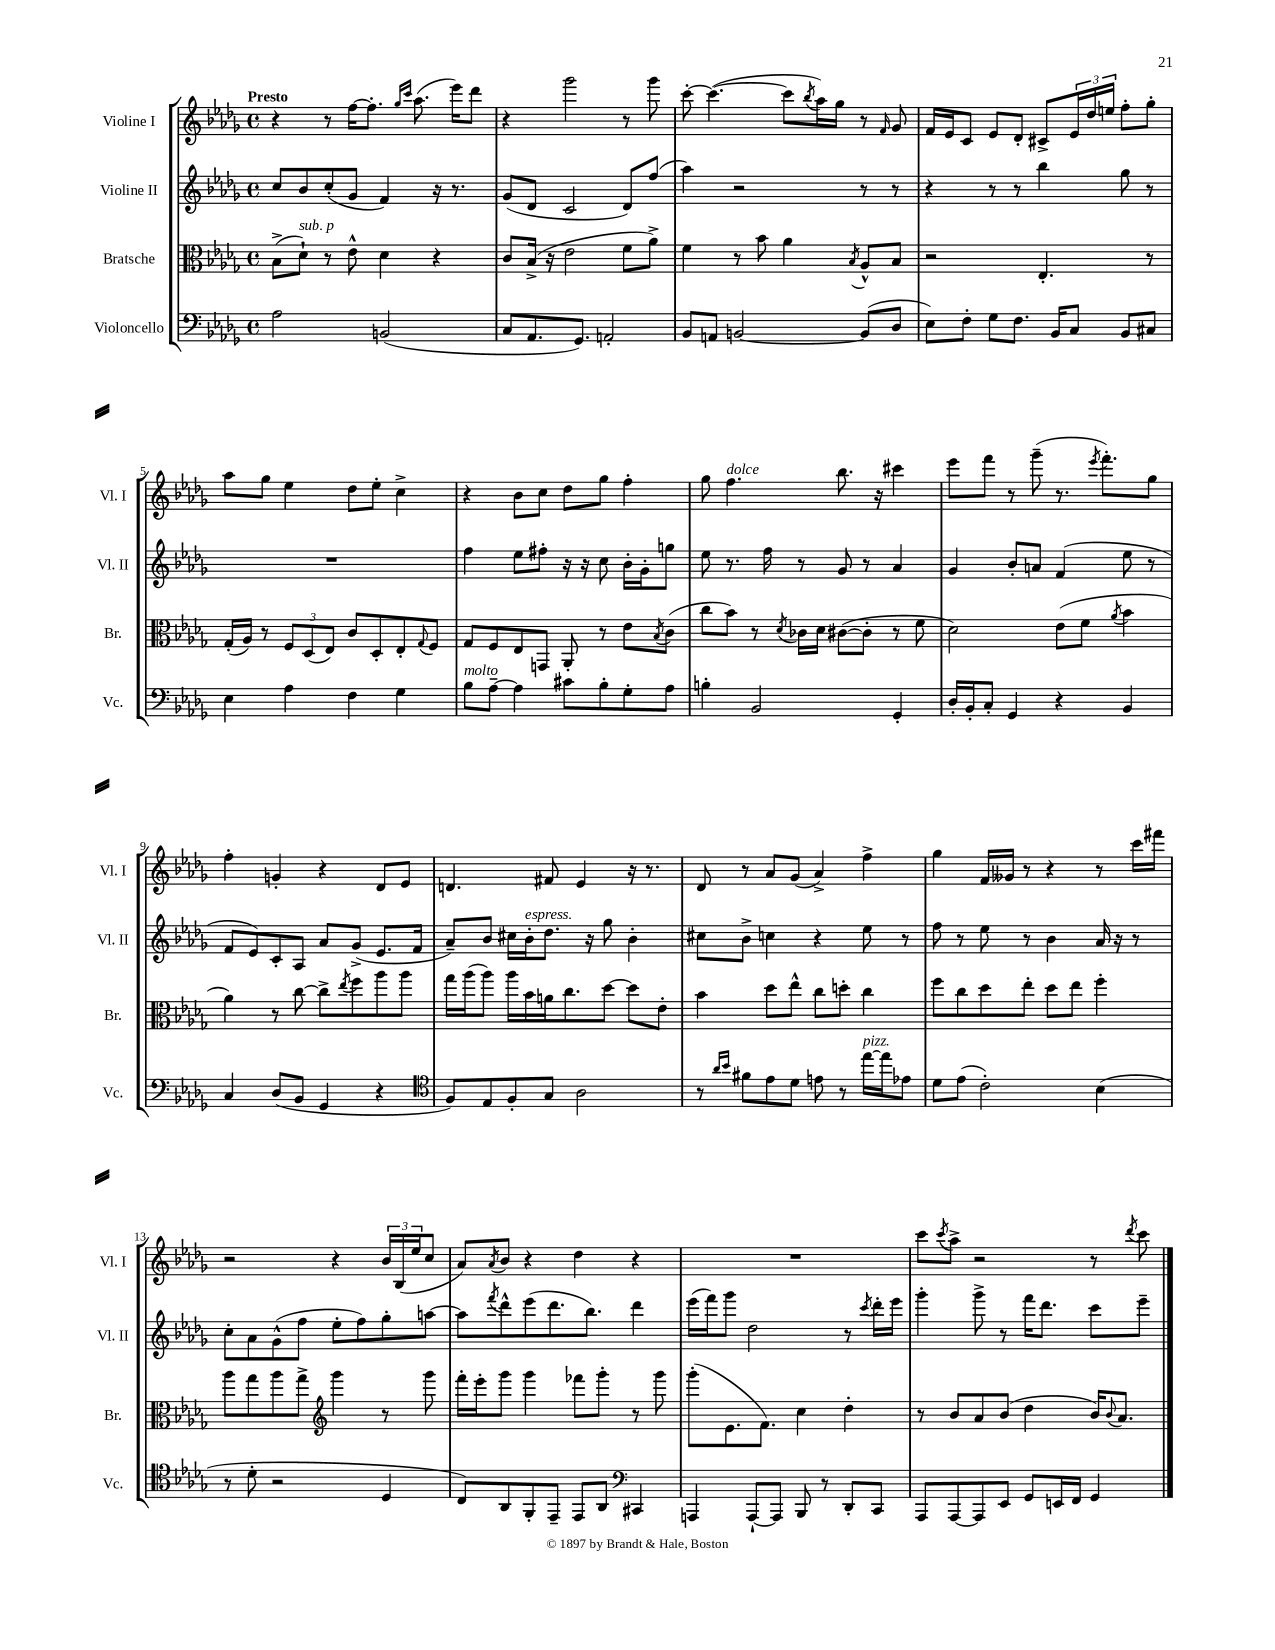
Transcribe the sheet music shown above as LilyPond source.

<<
\new StaffGroup <<
\new Staff = "s0" \with { instrumentName = "Violine I" shortInstrumentName = "Vl. I" } {
    \clef treble \key des \major \defaultTimeSignature \time 4/4 \tempo "Presto"
    r4 r8 f''16~ f''8.-. \grace { ges''16 c'''16 } aes''8.( ees'''16) des'''8 |
    r4 ges'''2 r8 ges'''8 |
    c'''8~-. c'''4.~( c'''8 \acciaccatura { bes''8 } aes''16) ges''16 r8 \grace { f'16 } ges'8 |
    f'16 ees'16 c'8 ees'8 des'8-. cis'8-> \tuplet 3/2 { ees'16 des''16 e''16 } f''8-. ges''8-. |
    aes''8 ges''8 ees''4 des''8 ees''8-. c''4-> |
    r4 bes'8 c''8 des''8 ges''8 f''4-. |
    ges''8 f''4.^\markup { \italic "dolce" } bes''8. r16 cis'''4 |
    ees'''8 f'''8 r8 ges'''8--( r8. \acciaccatura { ees'''8 } f'''8.-.) ges''8 |
    f''4-. g'4-. r4 des'8 ees'8 |
    d'4. fis'8 ees'4 r16 r8. |
    des'8 r8 aes'8 ges'8( aes'4->) f''4-> |
    ges''4 f'16 geses'16 r8 r4 r8 c'''16 fis'''16 |
    r2 r4 \tuplet 3/2 { bes'16 bes16( ees''16 } c''8 |
    aes'8) \acciaccatura { aes'8 } bes'8 r4 des''4 r4 |
    R1 |
    c'''8 \acciaccatura { c'''8 } aes''8-> r2 r8 \acciaccatura { des'''8 } c'''8 \bar "|." |
}
\new Staff = "s1" \with { instrumentName = "Violine II" shortInstrumentName = "Vl. II" } {
    \clef treble \key des \major \defaultTimeSignature \time 4/4
    c''8 bes'8 c''8-.( ges'8 f'4) r16 r8. |
    ges'8( des'8 c'2 des'8) f''8( |
    aes''4) r2 r8 r8 |
    r4 r8 r8 bes''4 ges''8 r8 |
    R1 |
    f''4 ees''8 fis''8-. r16 r16 c''8 bes'16-. ges'16-. g''8 |
    ees''8 r8. f''16 r8 ges'8 r8 aes'4 |
    ges'4 bes'8-. a'8 f'4( ees''8 r8 |
    f'8 ees'8) c'8-. aes8 aes'8 ges'8->( ees'8. f'16 |
    aes'8--) bes'8 cis''16 bes'16-.^\markup { \italic "espress." } des''8. r16 ges''8 bes'4-. |
    cis''8 bes'8-> c''4 r4 ees''8 r8 |
    f''8 r8 ees''8 r8 bes'4 aes'16 r16 r8 |
    c''8-. aes'8 ges'8-^( f''8 ees''8-. f''8) ges''8-. a''8~ |
    a''8 \acciaccatura { f'''8 } des'''8-^ ees'''8( des'''8. bes''8.) des'''4 |
    ees'''16( f'''16) ges'''8 des''2 r8 \acciaccatura { c'''8 } des'''16-. ees'''16 |
    ges'''4-. ges'''8-> r8 f'''16 des'''8. c'''8 ees'''8-- \bar "|." |
}
\new Staff = "s2" \with { instrumentName = "Bratsche" shortInstrumentName = "Br." } {
    \clef alto \key des \major \defaultTimeSignature \time 4/4
    bes8->( des'8-!^\markup { \italic "sub. p" }) r8 ees'8-^ des'4 r4 |
    c'8 bes16->( r16 ees'2 f'8 aes'8->) |
    f'4 r8 bes'8 aes'4 \acciaccatura { bes8 } aes8-^ bes8 |
    r2 ees4.-. r8 |
    ges16-.( aes16) r8 \tuplet 3/2 { f8 des8( ees8) } c'8 des8-. ees8-. \appoggiatura { ges8 } f8 |
    ges8 f8 ees8 g,8 aes,8-. r8 ees'8 \acciaccatura { bes8 } c'8( |
    c''8 bes'8) r8 \acciaccatura { des'8 } ces'16 des'16 cis'8~( cis'8-. r8 f'8 |
    des'2) ees'8( f'8 \acciaccatura { aes'8 } bes'4 |
    aes'4) r8 c''8~ c''8-> \acciaccatura { ees''8 } f''8 aes''8 aes''8 |
    ges''16 aes''16( aes''8) aes''16 bes'16 a'16 c''8. des''8~ des''8 ees'8-. |
    bes'4 des''8 ees''8-^ c''8 d''8-. c''4 |
    f''8 c''8 des''8 ees''8-. des''8 ees''8 f''4-. |
    aes''8 ges''8 aes''8 ges''8-> \clef treble ges'''4 r8 ges'''8 |
    f'''16-. ees'''16-. ges'''8 ges'''4 fes'''8 ges'''8-. r8 ges'''8 |
    ges'''8-.( ees'8. f'8.) c''4 des''4-. |
    r8 bes'8 aes'8 bes'8( des''4 bes'16) \appoggiatura { bes'8 } aes'8. \bar "|." |
}
\new Staff = "s3" \with { instrumentName = "Violoncello" shortInstrumentName = "Vc." } {
    \clef bass \key des \major \defaultTimeSignature \time 4/4
    aes2 b,2( |
    c8 aes,8. ges,8.) a,2-. |
    bes,8 a,8 b,2~ b,8( des8 |
    ees8) f8-. ges8 f8. bes,16 c8 bes,8 cis8 |
    ees4 aes4 f4 ges4 |
    bes8^\markup { \italic "molto" } aes8~-- aes4 cis'8 bes8-. ges8-. aes8 |
    b4-. bes,2 ges,4-. |
    des16-. bes,16-. c8-. ges,4 r4 bes,4 |
    c4 des8( bes,8 ges,4 r4 |
    \clef tenor f8) ees8 f8-. ges8 aes2 |
    r8 \grace { aes'16 bes'16 } fis'8 ees'8 des'8 e'8 r8 ees''16~^\markup { \italic "pizz." } ees''16 ees'8 |
    des'8 ees'8( c'2-.) bes4( |
    r8 des'8-. r2 des4 |
    c8) aes,8 f,8-. ees,8-- ees,8 aes,8 \clef bass cis,4 |
    a,,4 a,,8~-! a,,8 bes,,8 r8 des,8-. c,8 |
    aes,,8 aes,,8~ aes,,8 ees,8 ges,8 e,16 f,16 ges,4 \bar "|." |
}
>>
>>
